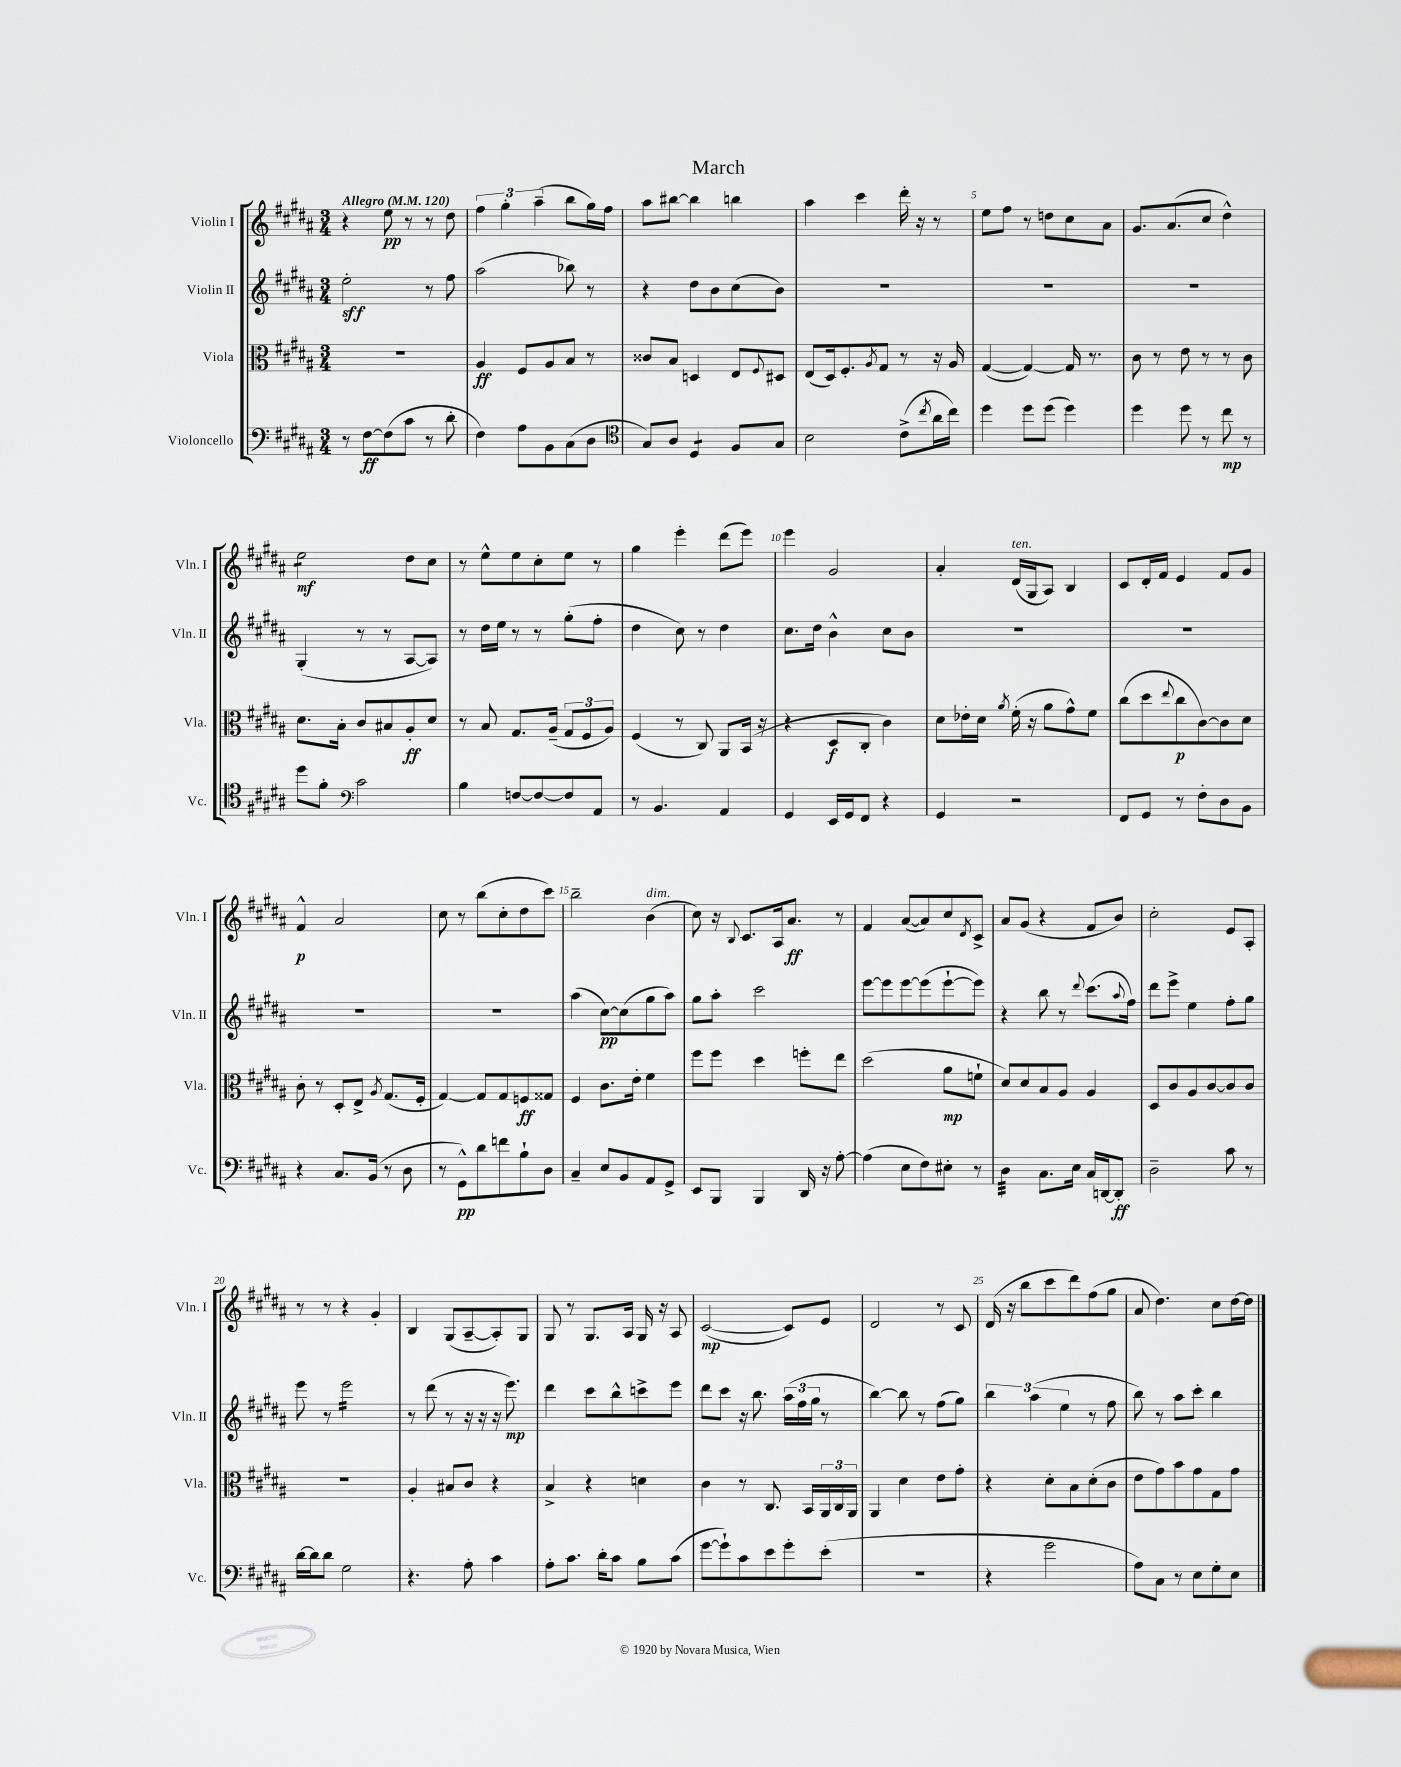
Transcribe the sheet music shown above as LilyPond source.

\header { title = "March" }
<<
\new StaffGroup <<
\new Staff = "s0" \with { instrumentName = "Violin I" shortInstrumentName = "Vln. I" } {
    \clef treble \key b \major \numericTimeSignature \time 3/4 \tempo "Allegro" 4 = 120
    r4 e''8\pp r8 r8 dis''8 |
    \tuplet 3/2 { fis''4 gis''4-. ais''4--( } b''8 gis''16) fis''16 |
    ais''8 bis''8~ bis''4 b''4 |
    ais''4 cis'''4 dis'''16-. r16 r8 |
    e''8 fis''8 r8 d''8 cis''8 ais'8 |
    gis'8. ais'8.( cis''8 dis''4-^) |
    e''2:8\mf dis''8 cis''8 |
    r8 e''8-^ e''8 cis''8-. e''8 r8 |
    gis''4 e'''4-. dis'''8( e'''8) |
    e'''4 gis'2 |
    ais'4-. dis'16^\markup { \italic "ten." }( gis16 ais8) b4 |
    cis'8 dis'16-. fis'16 e'4 fis'8 gis'8 |
    fis'4-^\p ais'2 |
    cis''8 r8 b''8( cis''8-. dis''8 cis'''8) |
    b''2-- b'4^\markup { \italic "dim." }( |
    cis''8) r16 \appoggiatura { b8 } cis'8. ais16 ais'8.\ff r8 |
    fis'4 ais'8~( ais'8) cis''8 \acciaccatura { dis'8 } cis'8-> |
    ais'8 gis'8( r4 fis'8 b'8) |
    cis''2-. e'8 ais8-. |
    r8 r8 r4 gis'4-. |
    b4 gis8( ais8~-- ais8-.) gis8 |
    gis8 r8 gis8. ais16 gis16 r16 ais8 |
    cis'2~\mp( cis'8) e'8 |
    dis'2 r8 cis'8 |
    dis'16( r16 b''8 cis'''8 dis'''8) fis''8( gis''8 |
    ais'8 dis''4.) cis''8 dis''16~ dis''16 \bar "|." |
}
\new Staff = "s1" \with { instrumentName = "Violin II" shortInstrumentName = "Vln. II" } {
    \clef treble \key b \major \numericTimeSignature \time 3/4
    e''2-.\sff r8 fis''8 |
    ais''2( bes''8) r8 |
    r4 dis''8 b'8 cis''8( b'8) |
    R2. |
    R2. |
    R2. |
    gis4-.( r8 r8 ais8~ ais8) |
    r8 dis''16 e''16 r8 r8 gis''8-.( fis''8-. |
    dis''4 cis''8) r8 dis''4 |
    cis''8. dis''16 b'4-^ cis''8 b'8 |
    R2. |
    R2. |
    R2. |
    R2. |
    ais''4( cis''8~\pp) cis''8( gis''8 ais''8) |
    gis''8 ais''8-. cis'''2 |
    e'''8~ e'''8 e'''8~ e'''8( e'''8~-! e'''8) |
    r4 b''8 r8 \appoggiatura { dis'''8 } cis'''8.( \appoggiatura { ais''8 } fis''16) |
    dis'''8 e'''8-> e''4 fis''8-. gis''8 |
    e'''8 r8 e'''2:16 |
    r8 dis'''8( r8 r16 r16 r16 e'''8.\mp) |
    dis'''4 cis'''8 b''8-^ c'''8-> e'''8 |
    dis'''8 cis'''8 r16 b''8. \tuplet 3/2 { ais''16( fis''16 gis''16 } r8 |
    b''4~) b''8 r8 fis''8( gis''8) |
    \tuplet 3/2 { b''4 ais''4( e''4 } r8 fis''8 |
    b''8) r8 ais''8 cis'''8-. b''4 \bar "|." |
}
\new Staff = "s2" \with { instrumentName = "Viola" shortInstrumentName = "Vla." } {
    \clef alto \key b \major \numericTimeSignature \time 3/4
    r2. |
    ais4\ff fis8 ais8 b8 r8 |
    cisis'8 b8 d4 e8 \appoggiatura { fis8 } dis8 |
    e8( dis16) fis8.-. \acciaccatura { ais8 } gis8 r8 r16 ais16 |
    gis4~( gis4~) gis16 r8. |
    cis'8 r8 e'8 r8 r8 cis'8 |
    dis'8. b16-. cis'8 bis8 ais8-.\ff dis'8 |
    r8 b8 gis8. ais16--( \tuplet 3/2 { gis8 fis8 ais8) } |
    fis4( r8 cis8) ais,8 b,16( r16 |
    r4 dis8\f cis8-. cis'4) |
    dis'8 ees'16-. dis'16 \acciaccatura { ais'8 } fis'16-.( r16 ais'8 gis'8-^) fis'8 |
    cis''8( dis''8 \appoggiatura { e''8 } cis''8\p cis'8~) cis'8 dis'8 |
    cis'8-. r8 dis8-. e8-> \acciaccatura { ais8 } gis8.( fis16-. |
    gis4~) gis8 gis8 f8\ff gisis8 |
    fis4 cis'8. e'16-. fis'4 |
    fis''8 fis''8 dis''4 f''8-. e''8 |
    dis''2( ais'8\mp f'8-! |
    dis'8) dis'8 b8 ais8 ais4 |
    dis8 cis'8 ais8 cis'8~ cis'8 cis'8 |
    R2. |
    ais4-. bis8 cis'8 r4 |
    b4-> r4 d'4 |
    cis'4 r8 cis8. b,16 \tuplet 3/2 { ais,16 cis16 ais,16 } |
    ais,4 dis'4 e'8 gis'8-. |
    r4 dis'8-. b8 dis'8-.( cis'8 |
    e'8 gis'8) b'8 gis'8 gis8 gis'8 \bar "|." |
}
\new Staff = "s3" \with { instrumentName = "Violoncello" shortInstrumentName = "Vc." } {
    \clef bass \key b \major \numericTimeSignature \time 3/4
    r8 fis8~\ff fis8( cis'8 r8 dis'8-. |
    fis4) ais8 b,8 cis8( dis8 |
    \clef tenor gis8) ais8 dis4:8 fis8 gis8 |
    b2 cis'8->( \acciaccatura { cis''8 } ais'16 cis''16) |
    dis''4 dis''8 dis''8( dis''4) |
    dis''4 dis''8 r8 cis''8\mp r8 |
    dis''8 fis'8-. \clef bass cis'2 |
    b4 f8~ f8~ f8 ais,8 |
    r8 b,4. ais,4 |
    gis,4 e,16 gis,16 fis,8 r4 |
    gis,4 r2 |
    fis,8 gis,8 r8 fis8-. dis8 b,8 |
    r4 cis8. b,16( r8 dis8 |
    r8 gis,8-^\pp) dis'8 f'8 b8-! dis8 |
    cis4-- e8 b,8 ais,8 gis,8-> |
    e,8 b,,8 b,,4 dis,16 r16 ais8~-. |
    ais4( e8 fis8) eis8-. r8 |
    dis4:32 cis8. e16 cis16 d,16~ d,8-.\ff |
    dis2-- cis'8 r8 |
    dis'16~ dis'16 dis'8 gis2 |
    r4. ais8-. cis'4 |
    ais8-. cis'8. dis'16-. cis'8 b8 cis'8( |
    gis'8~ gis'8-!) cis'8 e'8 gis'8-. e'8-.( |
    R2. |
    r4 gis'2 |
    ais8) cis8 r8 e8 gis8-. e8 \bar "|." |
}
>>
>>
\layout { \context { \Score \override BarNumber.break-visibility = ##(#f #t #t) barNumberVisibility = #(every-nth-bar-number-visible 5) } }
